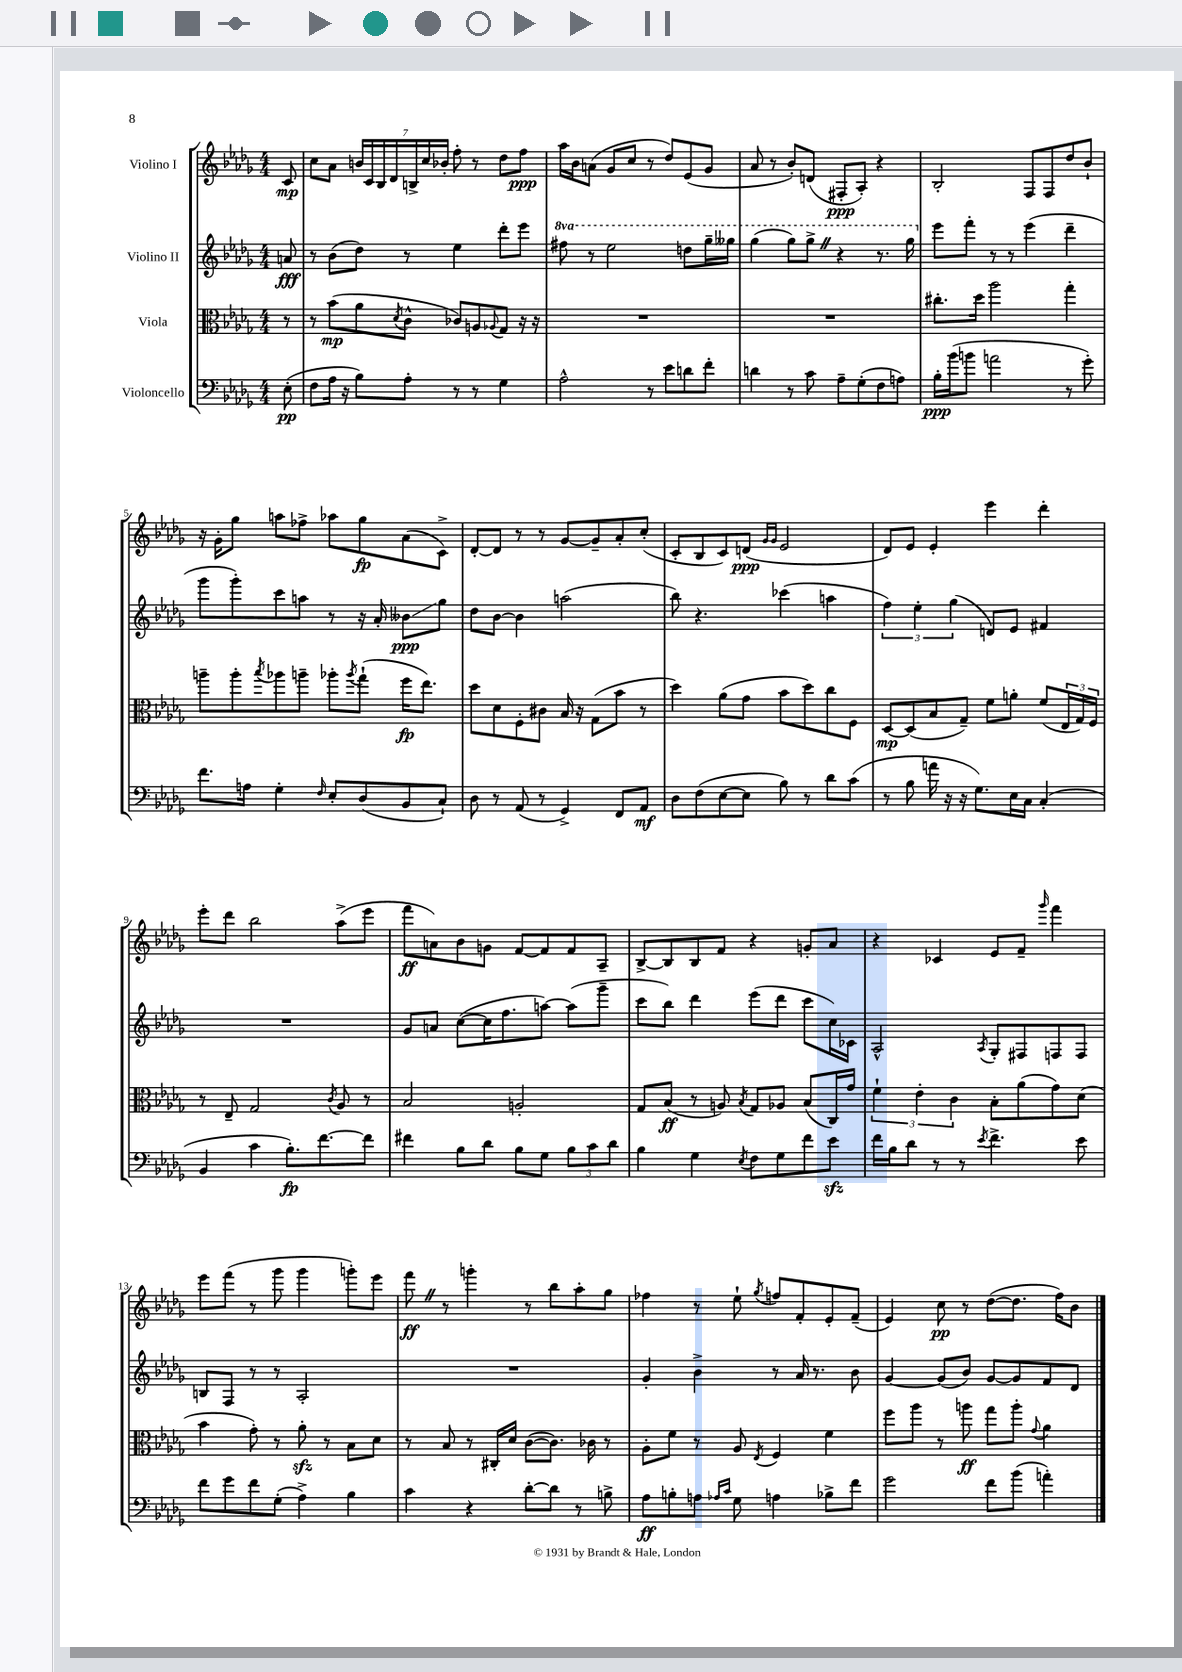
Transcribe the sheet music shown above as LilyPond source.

<<
\new StaffGroup <<
\new Staff = "s0" \with { instrumentName = "Violino I" } {
    \clef treble \key des \major \numericTimeSignature \time 4/4 \partial 8
    c'8\mp |
    c''8 aes'8 \tuplet 7/4 { b'16 c'16 bes16 des'16 b16-> c''16 bes'16-. } f''8-. r8 des''8 f''8\ppp |
    aes''16 bes'16 a'8( ges'8 c''8 r8 des''8) ees'8( ges'8 |
    aes'8 r8 bes'8-.) d'8( fis8-.\ppp aes8-.) r4 |
    bes2-. f8 f8 des''8 bes'8-! |
    r16 ges'16-. ges''8 a''8 fes''8-> aes''8 ges''8\fp aes'8( c'8->) |
    des'8~-. des'8 r8 r8 ges'8~ ges'8-- aes'8-. c''8-.( |
    c'8-. bes8 c'8) d'8\ppp( \grace { ges'16 ges'16 } ees'2 |
    des'8) ees'8 ees'4-. ees'''4 des'''4-. |
    ees'''8-. des'''8 bes''2 aes''8->( ees'''8 |
    f'''8\ff a'8) bes'8 g'8 f'8~ f'8 f'8 aes8-- |
    bes8~-> bes8 bes8 f'8 r4 g'8-. aes'8 |
    r4 ces'4 ees'8 f'8-- \grace { ges'''16 } f'''4 |
    ees'''8 f'''8( r8 ges'''8 ges'''4 g'''8-.) ees'''8 |
    f'''8\ff \once \override BreathingSign.text = \markup { \musicglyph "scripts.caesura.straight" } \breathe r8 g'''4-. r8 bes''8 aes''8-. ges''8 |
    fes''4 r8 ees''8-! \acciaccatura { ges''8 } f''8 f'8-. ees'8-. f'8--( |
    ees'4) c''8\pp r8 des''8~( des''8. f''16) bes'8 \bar "|." |
}
\new Staff = "s1" \with { instrumentName = "Violino II" } {
    \clef treble \key des \major \numericTimeSignature \time 4/4 \set Staff.ottavationMarkups = #ottavation-simple-ordinals \partial 8
    a'8\fff |
    r8 bes'8( des''8) r8 ees''4 des'''8-. ees'''8 |
    \ottava #1 fis'''8 r8 ees'''2 d'''8 ges'''16-- geses'''16 |
    ges'''4( ges'''8) ges'''8-> \once \override BreathingSign.text = \markup { \musicglyph "scripts.caesura.straight" } \breathe r4 r8. ges'''16 \ottava #0 |
    ees'''8 f'''8-. r8 r8 ees'''4( des'''4-- |
    ges'''8 ges'''8-.) c'''8 a''8 r8 r16 aes'16-. beses'8\glissando\ppp ges''8 |
    des''8 bes'8~ bes'4 a''2( |
    bes''8) r4. ces'''4( a''4 |
    \tuplet 3/2 { f''4) ees''4-. ges''4( } d'8) ees'8 fis'4 |
    R1 |
    ges'8 a'8 c''8~( c''16 f''8. a''8~) a''8( ges'''8-- |
    c'''8 bes''8) des'''4 ees'''8( des'''8 c'''8 c''16) ces'16 |
    aes2-^ \acciaccatura { aes8 } ges8-. fis8 f8 f8 |
    b8 f8 r8 r8 aes2-. |
    R1 |
    ges'4-. bes'4-> r8 aes'16 r8. bes'8 |
    ges'4~ ges'8( bes'8) ges'8~ ges'8 f'8 des'8 \bar "|." |
}
\new Staff = "s2" \with { instrumentName = "Viola" } {
    \clef alto \key des \major \numericTimeSignature \time 4/4 \partial 8
    r8 |
    r8 bes'8\mp( aes'8 \acciaccatura { des'8 } c'8-^ ces'8) a8 \appoggiatura { aes8 } ges8 r16 r16 |
    R1 |
    R1 |
    cis''8.-. des''16 aes''2 ges''4-. |
    a''8-- a''8-. \acciaccatura { bes''8 } aes''8 a''8-- aes''8-. \acciaccatura { aes''8 } ges''8-!( f''16\fp ees''8.) |
    des''8 des'8 f8-. cis'8 bes16 r16 ges8( bes'8 r8 |
    des''4) aes'8( ges'8 bes'8 des''8) c''8 f8 |
    des8~\mp des8( bes8 ges8--) f'8 a'8-. f'8( \tuplet 3/2 { ees16 ges16) f16 } |
    r8 ees8-- ges2 \acciaccatura { c'8 } aes8 r8 |
    bes2 a2-. |
    ges8 bes8\ff( r8 a8) \acciaccatura { bes8 } ges8 aes8 bes8( c16) ges'16 |
    \tuplet 3/2 { f'4-! ees'4-. c'4 } bes8-. aes'8( ges'8) des'8( |
    bes'4 ges'8-.) r8 aes'8-.\sfz r8 bes8 des'8 |
    r8 bes8 r8 cis16-. des'16 c'8~( c'8.) ces'16 r8 |
    aes8-. f'8 r8 aes8 \acciaccatura { ees8 } f4 f'4 |
    f''8 aes''8 r8 a''8\ff ges''8 a''8-. \appoggiatura { ges'8 } aes'4 \bar "|." |
}
\new Staff = "s3" \with { instrumentName = "Violoncello" } {
    \clef bass \key des \major \numericTimeSignature \time 4/4 \partial 8
    ees8-.\pp( |
    f8 aes16 r16 bes8) aes8-. r8 r8 ges4 |
    aes2-^ r8 ees'8 d'8 f'8-. |
    d'4 r8 c'8 aes8-- ges8-.( f8 a8) |
    bes16-.\ppp bes'16( b'8 a'2 r8 ges'8-.) |
    f'8. a16 ges4-. \grace { f16 } ees8-. des8( bes,8 c8-!) |
    des8 r8 aes,8( r8 ges,4->) f,8 aes,8\mf |
    des8 f8( ees8~ ees8 bes8) r8 des'8 c'8( |
    r8 bes8 a'16 r16 r16 ges8.) ees16 c16 c4-.( |
    bes,4 c'4 bes8.-.\fp) f'8.~ f'8 |
    fis'4 bes8 des'8 bes8 ges8 \tuplet 3/2 { bes8 c'8 des'8 } |
    bes4 ges4 \acciaccatura { ees8 } f8 ges8 f'8 ees'8\sfz |
    f'16 bes16 des'8 r8 r8 \acciaccatura { ees'8 } f'4.-> ees'8 |
    f'8 ges'8 f'8 ges8-.( aes4->) bes4 |
    c'4 r4 des'8~-. des'8 r8 b8-> |
    aes8\ff b8-. a8 \grace { aes16 c'16 } ges8 a4 bes8-> f'8 |
    ges'2 f'8 bes'8( a'4-.) \bar "|." |
}
>>
>>
